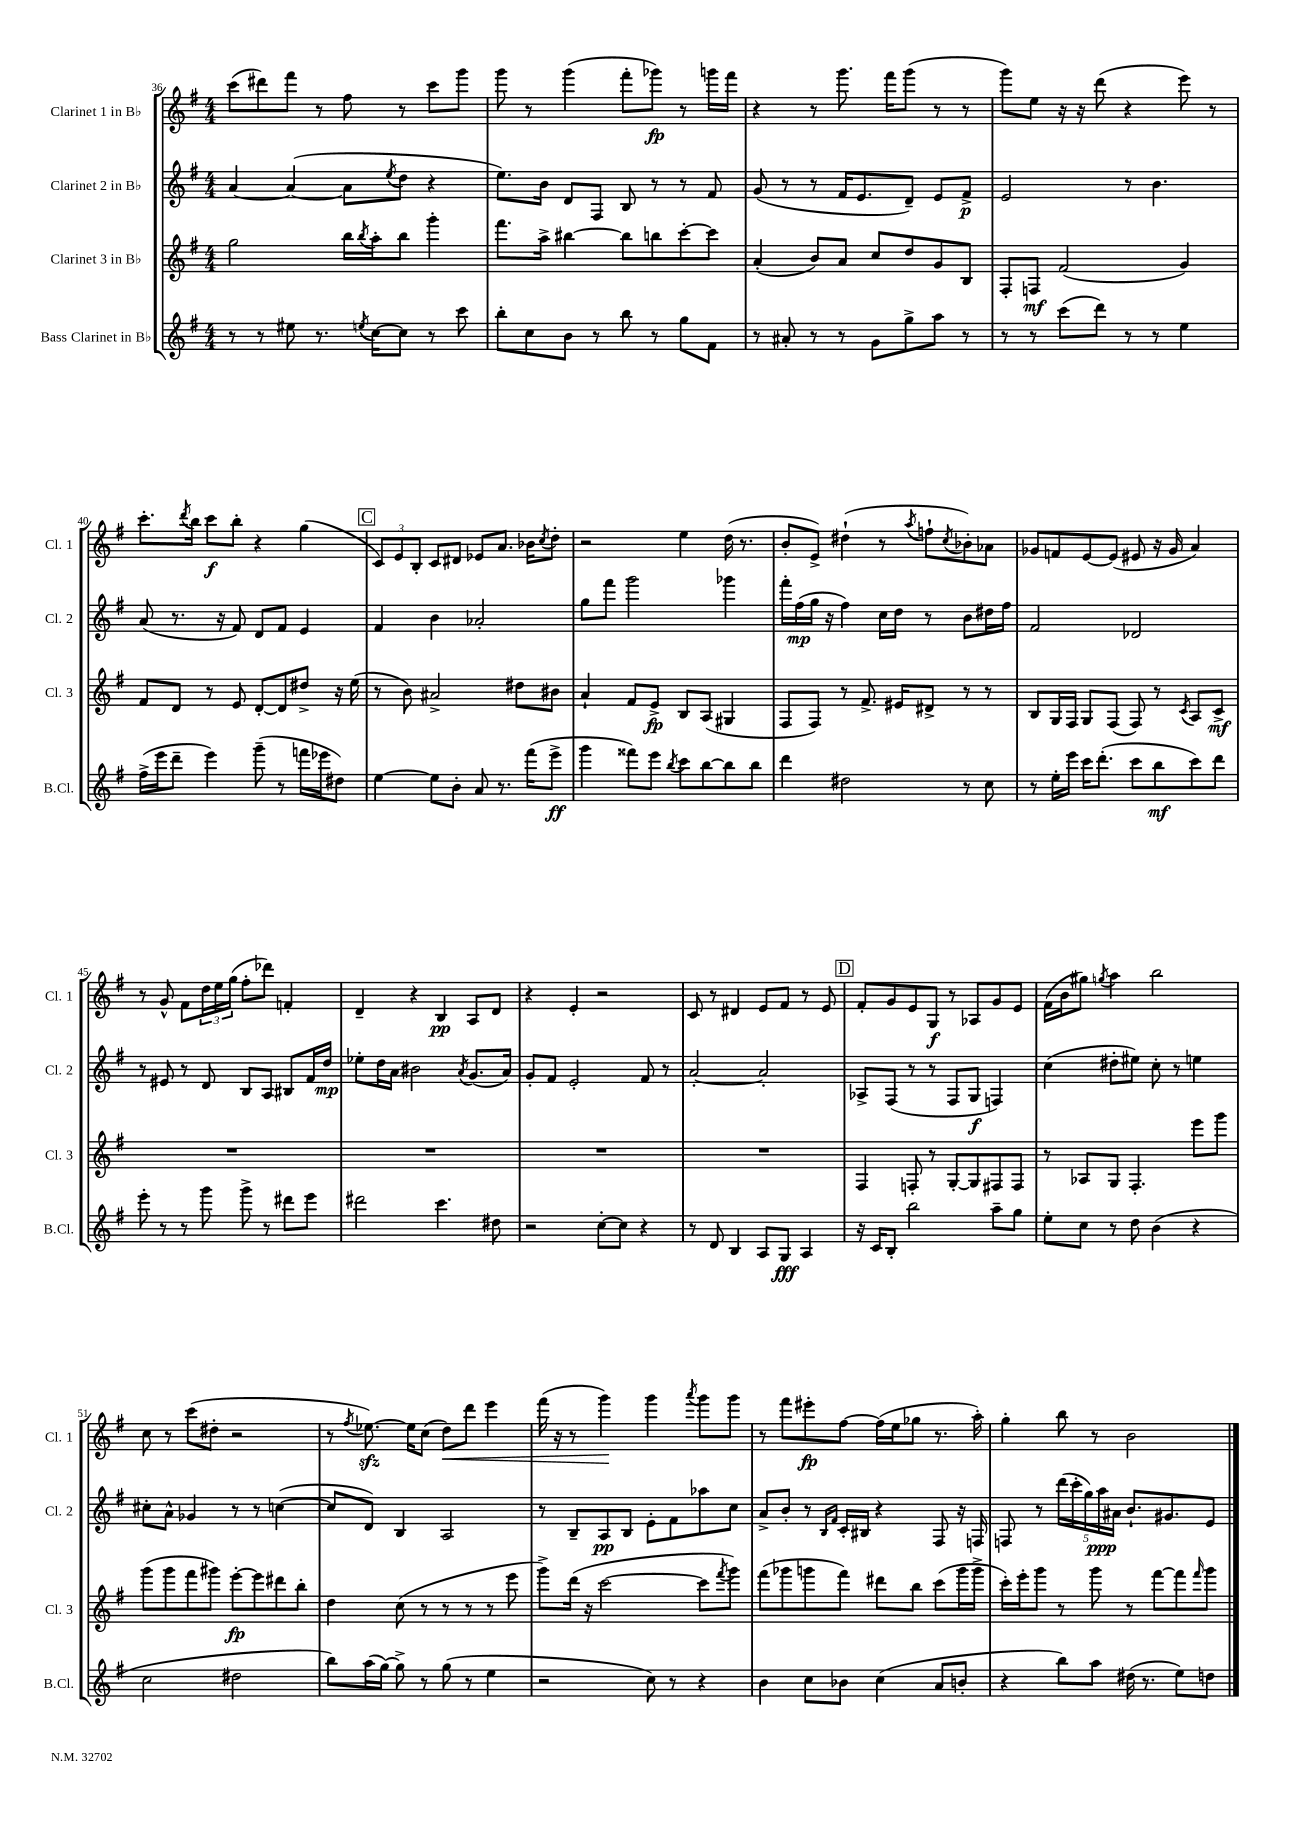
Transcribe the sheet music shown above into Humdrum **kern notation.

**kern	**dynam	**kern	**dynam	**kern	**dynam	**kern	**dynam
*part4	*part4	*part3	*part3	*part2	*part2	*part1	*part1
*staff4	*staff4	*staff3	*staff3	*staff2	*staff2	*staff1	*staff1
*I"Bass Clarinet in B♭	*	*I"Clarinet 3 in B♭	*	*I"Clarinet 2 in B♭	*	*I"Clarinet 1 in B♭	*
*I'B.Cl.	*	*I'Cl. 3	*	*I'Cl. 2	*	*I'Cl. 1	*
*clefG2	*	*clefG2	*	*clefG2	*	*clefG2	*
*k[f#]	*	*k[f#]	*	*k[f#]	*	*k[f#]	*
*M4/4	*	*M4/4	*	*M4/4	*	*M4/4	*
=36	=36	=36	=36	=36	=36	=36	=36
8r	.	2gg\	.	[4a/	.	(8ccc\L	.
8r	.	.	.	.	.	8ddd#X\)	.
8ee#X\	.	.	.	(4a/_	.	8fff#\J	.
8.r	.	.	.	.	.	8r	.
.	.	16bb\LL	.	8a\L]	.	8ff#\	.
8qeen/	.	8qbb/	.	.	.	.	.
[16cc\KL	.	16aa'\J	.	.	.	.	.
.	.	.	.	8qee/	.	.	.
8cc\J]	.	8bb\J	.	8dd\J	.	8r	.
8r	.	4ggg'\	.	4r	.	8ccc\L	.
8ccc\	.	.	.	.	.	8ggg\J	.
=37	=37	=37	=37	=37	=37	=37	=37
8bb'\L	.	8.fff#\L	.	8.ee\L)	.	8ggg\	.
8cc\	.	.	.	.	.	8r	.
.	.	16aa^\Jk	.	16b\Jk	.	.	.
8b\J	.	[4bb#X\	.	8d/L	.	(4ggg\	.
8r	.	.	.	8F#/J	.	.	.
8bb\	.	8bb#\L]	.	8B/	.	8fff#'\L	.
8r	.	8bbn\	.	8r	.	8ggg-X\J)	fp
8gg\L	.	[8ccc'\	.	8r	.	8r	.
8f#\J	.	8ccc\J]	.	8f#/	.	16gggn\LL	.
.	.	.	.	.	.	16fff#\JJ	.
=38	=38	=38	=38	=38	=38	=38	=38
8r	.	(4a'/	.	(8g/	.	4r	.
8a#X'/	.	.	.	8r	.	.	.
8r	.	8b/L)	.	8r	.	8r	.
8r	.	8a/J	.	16f#/KL	.	8.ggg\	.
.	.	.	.	8.e/	.	.	.
8g\L	.	8cc/L	.	.	.	.	.
.	.	.	.	.	.	16fff#\KL	.
8gg^\	.	8dd/	.	8d~/J)	.	(8ggg\J	.
8aa\J	.	8g/	.	8e/L	.	8r	.
8r	.	8B/J	.	8f#^/J	p	8r	.
=39	=39	=39	=39	=39	=39	=39	=39
8r	.	8F#'/L	.	2e/	.	8ggg\L)	.
8r	.	8Fn/J	mf	.	.	8ee\J	.
(8ccc\L	.	(2f#/	.	.	.	16r	.
.	.	.	.	.	.	16r	.
8ddd\J)	.	.	.	.	.	(8ddd\	.
8r	.	.	.	8r	.	4r	.
8r	.	.	.	4.b\	.	.	.
4ee\	.	4g/)	.	.	.	8eee\)	.
.	.	.	.	.	.	8r	.
!!LO:LB:g=z
=40	=40	=40	=40	=40	=40	=40	=40
(16ff#^\LL	.	8f#/L	.	(8a/	.	8.ccc'\L	.
16eee\J	.	.	.	.	.	.	.
8ddd~\J	.	8d/J	.	8.r	.	.	.
.	.	.	.	.	.	8qddd/	.
.	.	.	.	.	.	16bb\Jk	.
4eee\)	.	8r	.	.	.	8ccc\L	f
.	.	.	.	16r	.	.	.
.	.	8e/	.	8f#/)	.	8bb'\J	.
(8ggg~\	.	[8d'/L	.	8d/L	.	4r	.
8r	.	8d/]	.	8f#/J	.	.	.
16fffn\LL	.	8dd#X^/J	.	4e/	.	(4gg\	.
16eee-X\J	.	.	.	.	.	.	.
8dd#X\J)	.	16r	.	.	.	.	.
.	.	(16ee\	.	.	.	.	.
!!LO:REH:place=s1:t=C
=41	=41	=41	=41	=41	=41	=41	=41
[4ee\	.	8r	.	4f#/	.	12c/L)	.
.	.	.	.	.	.	12e/	.
.	.	8b\)	.	.	.	.	.
.	.	.	.	.	.	12B'/J	.
8ee\L]	.	2a#X^/	.	4b\	.	8c/L	.
8b'\J	.	.	.	.	.	8d#X/J	.
8a/	.	.	.	2a-X'/	.	8e-X/L	.
8.r	.	.	.	.	.	8.a/J	.
.	.	8dd#X\L	.	.	.	.	.
(16fff#\KL	.	.	.	.	.	16b-X\KL	.
.	.	.	.	.	.	8qcc/	.
8eee^\J	ff	8b#X\J	.	.	.	8dd'\J	.
=42	=42	=42	=42	=42	=42	=42	=42
4ggg\	.	4a`/	.	8gg\L	.	2r	.
.	.	.	.	8fff#\J	.	.	.
8fff##X\L)	.	8f#/L	.	2ggg\	.	.	.
8eee\J	.	8e^/J	fp	.	.	.	.
8qbb/	.	.	.	.	.	.	.
8ccc\L	.	8B/L	.	.	.	4ee\	.
[8bb\	.	(8A/J	.	.	.	.	.
8bb\]	.	4G#X/	.	4ggg-X\	.	(16dd\	.
.	.	.	.	.	.	8.r	.
8bb\J	.	.	.	.	.	.	.
=43	=43	=43	=43	=43	=43	=43	=43
4ddd\	.	8F#/L	.	16fff#'\LL	.	8b'/L	.
.	.	.	.	(16ff#\	mp	.	.
.	.	8F#/J)	.	16gg\JJ	.	8e^/J)	.
.	.	.	.	16r	.	.	.
2dd#X\	.	8r	.	4ff#\)	.	(4dd#X`\	.
.	.	8.f#^/	.	.	.	.	.
.	.	.	.	16cc\LL	.	8r	.
.	.	16e#X/KL	.	16dd\JJ	.	.	.
.	.	.	.	.	.	8qaa/	.
.	.	8d#X^/J	.	8r	.	8ffn`\L	.
.	.	.	.	.	.	8qcc/	.
8r	.	8r	.	8b\L	.	8b-X'\)	.
8cc\	.	8r	.	16dd#X\L	.	8a-X\J	.
.	.	.	.	16ff#\JJ	.	.	.
=44	=44	=44	=44	=44	=44	=44	=44
8r	.	8B/L	.	2f#/	.	8g-X/L	.
16ee'\LL	.	16G/L	.	.	.	8fn/	.
16eee\JJ	.	16F#/JJ	.	.	.	.	.
16ccc\KL	.	8G/L	.	.	.	[8e/	.
(8.ddd'\J	.	.	.	.	.	.	.
.	.	(8F#/J	.	.	.	(8e/J]	.
8ccc\L	.	8F#/)	.	2d-X/	.	8e#X/	.
8bb\	mf	8r	.	.	.	16r	.
.	.	.	.	.	.	16g-/	.
.	.	8qc/	.	.	.	.	.
8ccc\)	.	8A/L	.	.	.	4a/)	.
8ddd\J	.	8c^/J	mf	.	.	.	.
!!LO:LB:g=z
=45	=45	=45	=45	=45	=45	=45	=45
8eee'\	.	1r	.	8r	.	8r	.
8r	.	.	.	8e#X/	.	8g^^/	.
8r	.	.	.	8r	.	8f#\L	.
8ggg\	.	.	.	8d/	.	24dd\L	.
.	.	.	.	.	.	24ee\	.
.	.	.	.	.	.	(24gg\JJ	.
8ggg^\	.	.	.	8B/L	.	8ff#'\L	.
8r	.	.	.	8A/J	.	8ddd-X\J)	.
8ddd#X\L	.	.	.	8B#X/L	.	4fn'/	.
8eee\J	.	.	.	16f#/L	.	.	.
.	.	.	.	16dd/JJ	mp	.	.
=46	=46	=46	=46	=46	=46	=46	=46
2ddd#X\	.	1r	.	8ee-X'\L	.	4d~/	.
.	.	.	.	16dd\L	.	.	.
.	.	.	.	16a\JJ	.	.	.
.	.	.	.	2b#X\	.	4r	.
4.ccc\	.	.	.	.	.	4B/	pp
.	.	.	.	8qa/	.	.	.
.	.	.	.	(8.g/L	.	8A/L	.
8dd#X\	.	.	.	.	.	8d/J	.
.	.	.	.	16a/Jk)	.	.	.
=47	=47	=47	=47	=47	=47	=47	=47
2r	.	1r	.	8g'/L	.	4r	.
.	.	.	.	8f#/J	.	.	.
.	.	.	.	2e'/	.	4e'/	.
[8cc'\L	.	.	.	.	.	2r	.
8cc\J]	.	.	.	.	.	.	.
4r	.	.	.	8f#/	.	.	.
.	.	.	.	8r	.	.	.
=48	=48	=48	=48	=48	=48	=48	=48
8r	.	1r	.	[2a'/	.	8c/	.
8d/	.	.	.	.	.	8r	.
4B/	.	.	.	.	.	4d#X/	.
8A/L	.	.	.	2a'/]	.	8e/L	.
8G/J	fff	.	.	.	.	8f#/J	.
4A/	.	.	.	.	.	8r	.
.	.	.	.	.	.	8e/	.
!!LO:REH:place=s1:t=D
=49	=49	=49	=49	=49	=49	=49	=49
16r	.	4F#/	.	8A-X^/L	.	8f#'/L	.
16c/KL	.	.	.	.	.	.	.
8B'/J	.	.	.	(8F#/J	.	8g/	.
2bb\	.	8Fn'/	.	8r	.	8e/	.
.	.	8r	.	8r	.	8G/J	f
.	.	[8G'/L	.	8F#/L	.	8r	.
.	.	8G/]	.	8G/J	f	8A-X/L	.
8aa~\L	.	8F#X/	.	4Fn/)	.	8g/	.
8gg\J	.	8F#/J	.	.	.	8e/J	.
=50	=50	=50	=50	=50	=50	=50	=50
8ee'\L	.	8r	.	(4cc\	.	(16f#\LL	.
.	.	.	.	.	.	16b\J	.
8cc\J	.	8A-X/L	.	.	.	8gg#X\J)	.
.	.	.	.	.	.	8qggn/	.
8r	.	8G/J	.	8dd#X'\L	.	4aa\	.
8dd\	.	4.F#'/	.	8ee#X\J)	.	.	.
(4b\	.	.	.	8cc'\	.	2bb\	.
.	.	.	.	8r	.	.	.
4r	.	8eee\L	.	4een\	.	.	.
.	.	8ggg\J	.	.	.	.	.
!!LO:LB:g=z
=51	=51	=51	=51	=51	=51	=51	=51
2cc\	.	(8ggg\L	.	8cc#X'\L	.	8cc\	.
.	.	8ggg\	.	8a^^\J	.	8r	.
.	.	8fff#\	.	4g-X/	.	(8ccc\L	.
.	.	8ggg#X\J)	.	.	.	8dd#X'\J	.
2dd#X\	.	[8eee'\L	fp	8r	.	2r	.
.	.	8eee\]	.	8r	.	.	.
.	.	8ddd#X\	.	([4ccn\	.	.	.
.	.	8bb'\J	.	.	.	.	.
=52	=52	=52	=52	=52	=52	=52	=52
8bb\L)	.	4dd\	.	8cc/L]	.	8r	.
.	.	.	.	.	.	8qff#/	.
(16aa\L	.	.	.	8d/J)	.	[8.ee-Xzz\)	.
[16gg\JJ)	.	.	.	.	.	.	.
8gg^\]	.	(8cc\	.	4B/	.	.	.
.	.	.	.	.	.	16ee-\KL]	.
8r	.	8r	.	.	.	(8cc\J	.
!	!	!	!	!	!	!	!LO:HP:b
(8gg\	.	8r	.	2A/	.	8dd\L)	<
8r	.	8r	.	.	.	8ddd\J	.
4ee\	.	8r	.	.	.	4eee\	.
.	.	8eee\	.	.	.	.	.
=53	=53	=53	=53	=53	=53	=53	=53
2r	.	8ggg^\L)	.	8r	.	(16fff#\	.
.	.	.	.	.	.	16r	.
.	.	(16ddd\Jk	.	8B~/L	.	8r	.
.	.	16r	.	.	.	.	.
.	.	[2ccc\	.	8A/	pp	4ggg\)	.
.	.	.	.	8B/J	.	.	.
8cc\)	.	.	.	8e'\L	.	4ggg\	[
8r	.	.	.	8f#\	.	.	.
.	.	.	.	.	.	8qaaa/	.
4r	.	8ccc\L]	.	8aa-X\	.	8ggg\L	.
.	.	8qfff#/	.	.	.	.	.
.	.	8ggg\J)	.	8cc\J	.	8ggg\J	.
=54	=54	=54	=54	=54	=54	=54	=54
4b\	.	(8fff#\L	.	8a^/L	.	8r	.
.	.	8ggg-X\	.	8b'/J	.	8fff#\L	.
8cc\L	.	8gggn\	.	8r	.	8eee#X'\	fp
.	.	.	.	16qqB/LL	.	.	.
.	.	.	.	16qqf#/JJ	.	.	.
8b-X\J	.	8fff#\J)	.	16c'/LL	.	[8ff#\J	.
.	.	.	.	16B#X/JJ	.	.	.
(4cc\	.	8ddd#X\L	.	4r	.	(16ff#\LL]	.
.	.	.	.	.	.	16ee\J	.
.	.	8bb\J	.	.	.	8gg-X\J	.
8a/L	.	(8ccc\L	.	8F#/	.	8.r	.
8bn'/J	.	16ggg\L	.	16r	.	.	.
.	.	16ggg^\JJ	.	16Fn/	.	16aa'\)	.
=55	=55	=55	=55	=55	=55	=55	=55
4r	.	16ccc'\LL)	.	8Fn/	.	4gg'\	.
.	.	16eee'\J	.	.	.	.	.
.	.	8ggg\J	.	8r	.	.	.
8bb\L)	.	8r	.	(20ddd\LL	.	8bb\	.
.	.	.	.	20ccc'\	.	.	.
.	.	.	.	20gg\)	.	.	.
8aa\J	.	8ggg\	.	.	.	8r	.
.	.	.	.	20aa\	ppp	.	.
.	.	.	.	20a#X\JJ	.	.	.
(16dd#X\	.	8r	.	8.b`/L	.	2b\	.
8.r	.	.	.	.	.	.	.
.	.	[8fff#\L	.	.	.	.	.
.	.	.	.	8.g#X/	.	.	.
8ee\L)	.	8fff#\]	.	.	.	.	.
.	.	16qqfff#/	.	.	.	.	.
8ddn\J	.	8ggg\J	.	8e/J	.	.	.
==	==	==	==	==	==	==	==
*-	*-	*-	*-	*-	*-	*-	*-
